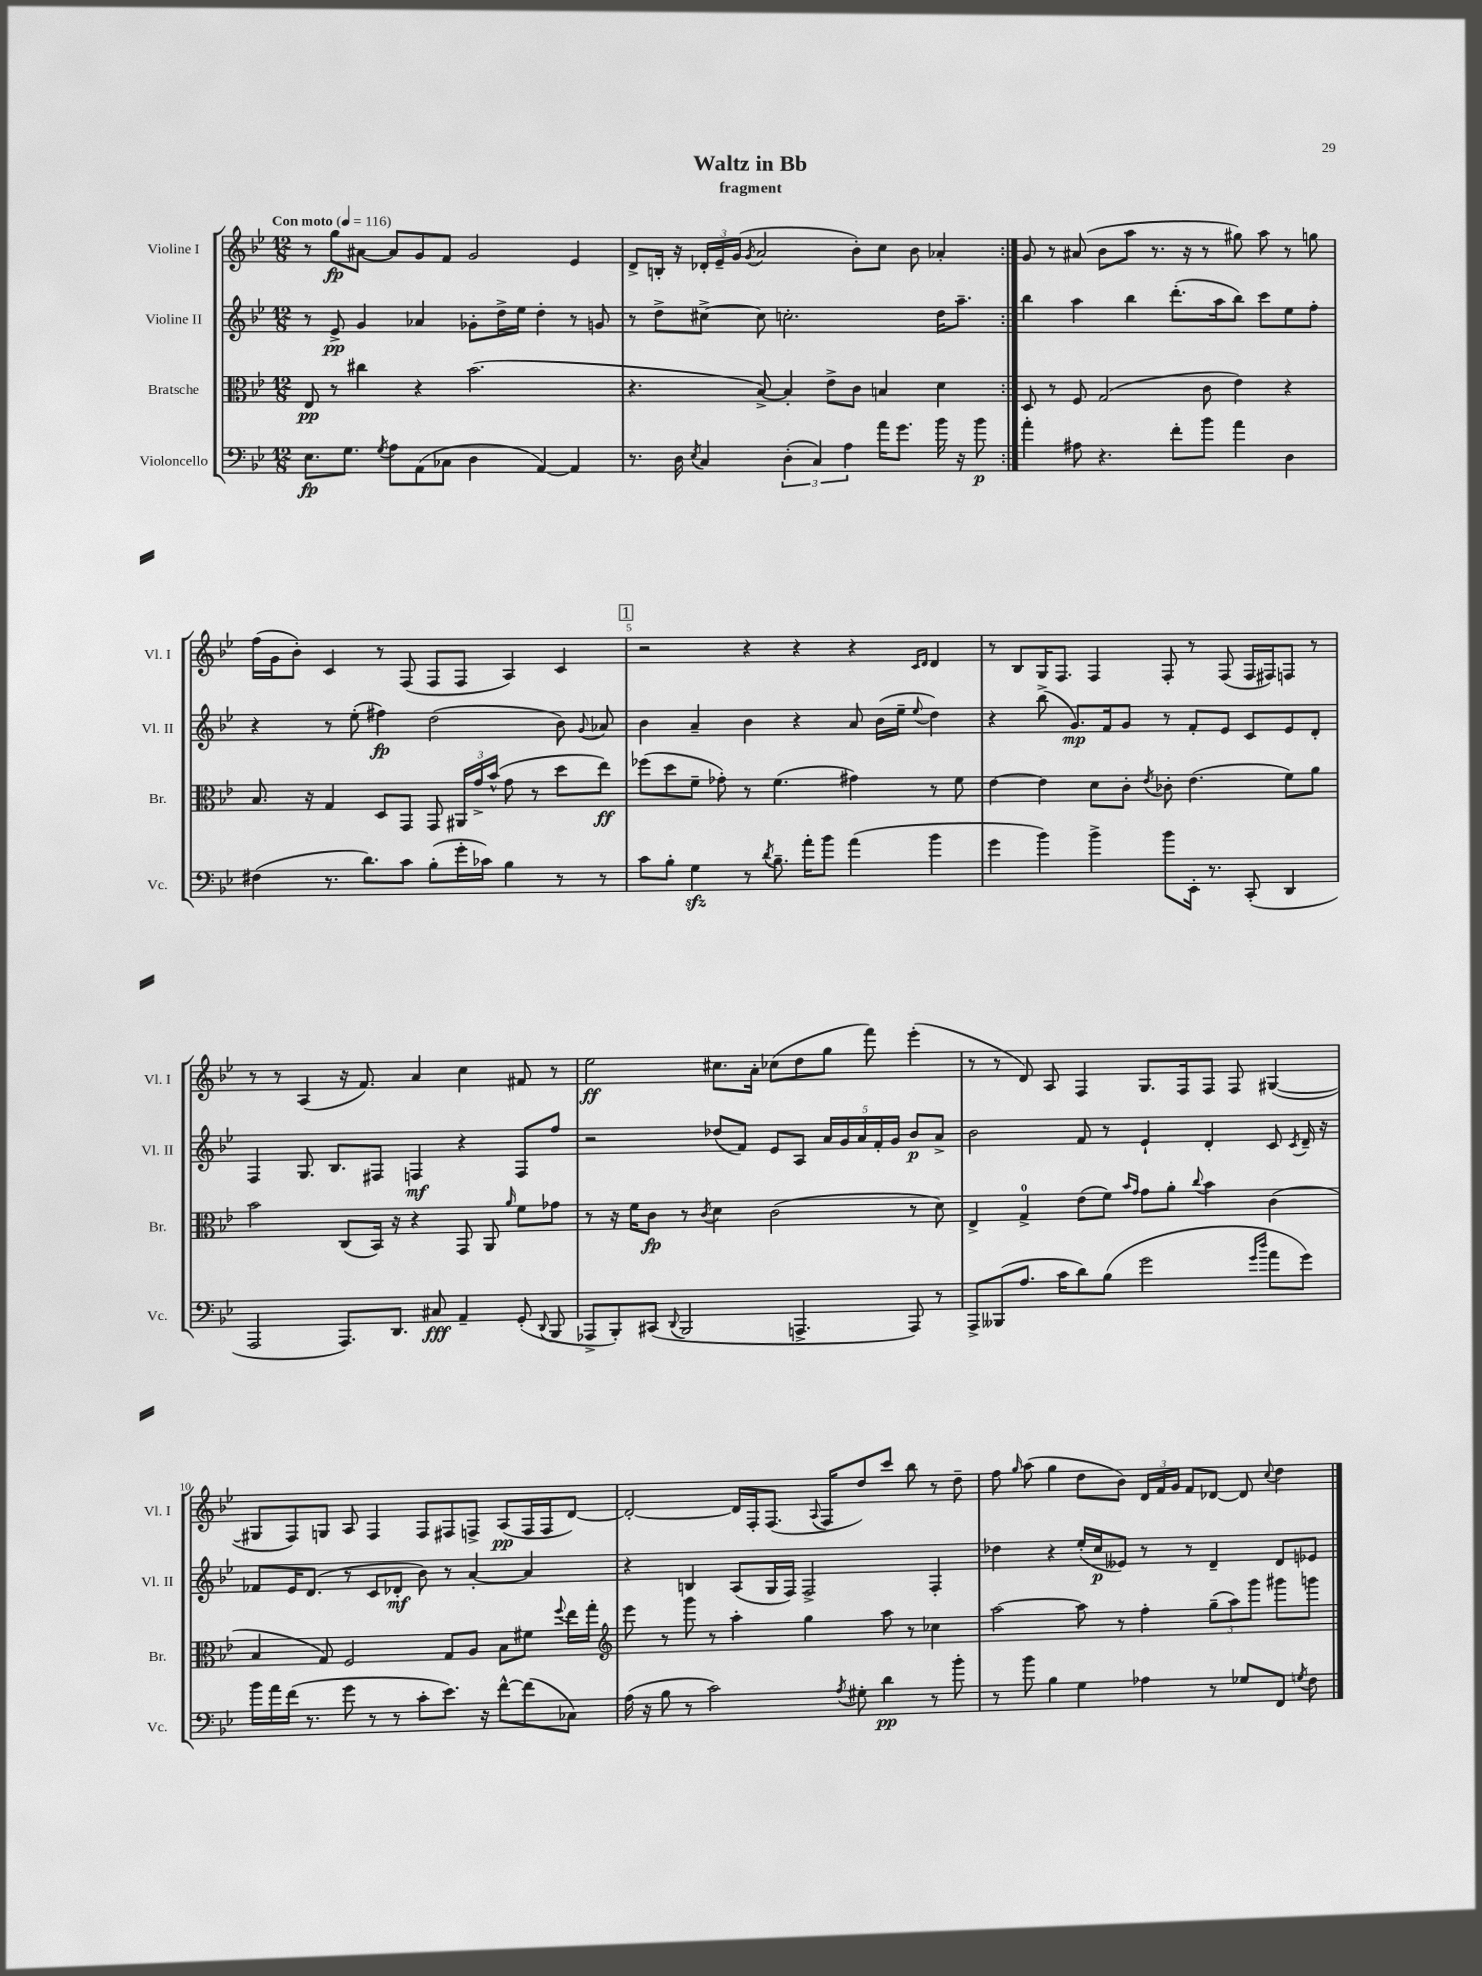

**kern	**kern	**kern	**kern
*staff4	*staff3	*staff2	*staff1
*clefF4	*clefC3	*clefG2	*clefG2
*k[b-e-]	*k[b-e-]	*k[b-e-]	*k[b-e-]
*M12/8	*M12/8	*M12/8	*M12/8
*MM116	*MM116	*MM116	*MM116
8.E-	8E-	8r	8r
.	8r	8e-^	8gg
8.G	.	.	.
.	4cc#	4g	[8a#
8qG	.	.	.
8A	.	.	8a#]
(8AA	4r	4a-	8g
8C-	.	.	8f
4D	(2.b-	8g-'	2g
.	.	16dd^	.
.	.	16ee-	.
[4AA)	.	4dd'	.
4AA]	.	8r	4e-
.	.	8g	.
=	=	=	=
8.r	4.r	8r	8d^
.	.	8dd^	16B'
16D	.	.	16r
8qE-	.	.	.
4C	.	[8cc#^	24d-'
.	.	.	24e-~
.	.	.	(24g
.	.	.	8qg
.	[8B-^)	8cc#]	2a
(6D'	4B-']	2.cc'	.
6C)	.	.	.
.	8e-^	.	.
6A	.	.	.
.	8c	.	8b-')
16a	4B	.	8cc
8.g	.	.	.
.	.	.	8b-
16b-	4d	16dd	4a-'
16r	.	8.aa~	.
8b-	.	.	.
=:|!	=:|!	=:|!	=:|!
4a'	8D	4bb-	8g
.	8r	.	8r
8A#	8F	4aa	(8a#
4.r	(2G	.	8b-
.	.	4bb-	8aa
.	.	.	8.r
8f'	.	(8.ddd'	.
.	.	.	16r
8b-	8c	.	8r
.	.	16aa	.
4a	4e-)	8bb-)	8gg#)
.	.	8ccc	8aa
4D	4r	8ee-	8r
.	.	8ff'	8gg
=	=	=	=
(4F#	8.B-	4r	(16ff
.	.	.	16g
.	.	.	8b-')
.	16r	.	.
8.r	4G	8r	4c
.	.	(8ee-'	.
8.d)	.	.	.
.	8D	4ff#)	8r
8c	8GG	.	(8F
(8B-'	8GG	(2dd	8F
16g'	24AA#	.	8F
.	24g^	.	.
16c-)	.	.	.
.	(24b-^^	.	.
4B-	8g	.	4A)
.	8r	.	.
8r	8dd	8b-)	4c
.	.	8qqg	.
8r	8ee-)	8a-	.
=	=	=	=
8c	(8ff-	4b-	2r
8B-'	8dd	.	.
4G	8f~	4a~	.
.	8g-')	.	.
8r	8r	4b-	4r
8qd	.	.	.
8.B-~	(4.f	.	.
.	.	4r	4r
16a'	.	.	.
8b-	.	.	.
(4a	4g#)	8a	4r
.	.	(16b-	.
.	.	16ee-~	.
.	.	.	16qqc
.	.	8qqee-	16qqd
4b-	8r	4dd)	4d
.	8f	.	.
=	=	=	=
4g	[4e-	4r	8r
.	.	.	8B-
4b-)	4e-]	(8bb-^	16G
.	.	.	8.F
.	.	8.g)	.
4b-^	8d	.	4F
.	.	16f	.
.	8c'	8g	.
.	8qe-	.	.
8b-	8c-'	8r	8F'
16EE-'	(4.e-	8f'	8r
8.r	.	.	.
.	.	8e-	(8F
(8CC'	.	8c	16F
.	.	.	16F#)
4DD	8f)	8e-	8F
.	8a	8d'	8r
=	=	=	=
2AAA	2b-	4F	8r
.	.	.	8r
.	.	8.G	(4A
.	.	8.B-	.
8.AAA)	(8C	.	16r
.	.	.	8.f)
.	16BB-)	8F#	.
8.DD	16r	.	.
.	4r	4F	4a
8C#	.	.	.
4AA~	8GG	4r	4cc
.	8AA	.	.
.	16qqa	.	.
(8GG'	8f	8F	8f#
8qqDD	.	.	.
8BBB-	8g-	8ff	8r
=	=	=	=
8AAA-^	8r	2r	2ee-
8BBB-')	16r	.	.
.	16f	.	.
(8CC#	8c	.	.
8qqDD	.	.	.
2BBB-	8r	.	.
.	8qc	.	.
.	4d	(8dd-	8.cc#
.	.	8f)	.
.	.	.	16a'
.	(2c	8e-	(8cc-
4.AAA^	.	8A	8dd
.	.	20a	8gg
.	.	20g	.
.	.	20a	.
.	.	.	8fff)
.	.	20f'	.
.	.	20g	.
8AAA)	8r	8b-	(4eee-'
8r	8d)	8a^	.
=	=	=	=
8AAA^	4E-^	2b-	8r
(8BBB--	.	.	8r
8.A	4G^	.	8d)
.	.	.	8A
16c	.	.	.
8d)	(8e-	8f	4F
(8B-	8f)	8r	.
.	16qqb-	.	.
.	16qqg	.	.
2g	8g	4e-`	8.G
.	8a'	.	.
.	.	.	16F
.	8qqcc	.	.
.	4b-	4d'	8F
.	.	.	8F
16qqg	.	.	.
16qqdd	.	.	.
8a	(4c	8c	([4G#
.	.	8qc	.
8g)	.	16d~	.
.	.	16r	.
=	=	=	=
16b-	4B-	8f-	8G#]
16a	.	.	.
(16f	.	16e-	8F)
8.r	.	(8.d	.
.	8G)	.	8G
8g	2F	8r	8A
8r	.	8c	4F
8r	.	8d-'	.
8c'	.	8b-)	8F
8.e-)	8G	8r	8F#
.	8A	[4a'	8F^
16r	.	.	.
[8f^^	8B-	.	(8A
(8f]	8f#	4a]	16F
.	.	.	16F
.	8qqff	.	.
8C-)	16ee-	.	[8d)
.	16gg'	.	.
=	=	=	=
*	*clefG2	*	*
(16A	8eee-	4r	2d'_
16r	.	.	.
8B-	8r	.	.
8r	8ggg	4B	.
2c)	8r	.	.
.	4aa'	(8A	16d]
.	.	.	16F'
.	.	16G	(8.F
.	.	16F)	.
.	4gg	2F^	.
.	.	.	8qqA
.	.	.	16F
8qA	.	.	.
8G#'	.	.	8dd)
4d	8aa	.	8ccc
.	8r	.	8bb-
8r	4cc-	4F'	8r
8b-'	.	.	8dd~
=	=	=	=
8r	[2aa	4dd-	8ff
.	.	.	16qqgg
8b-	.	.	(8aa
4B-	.	4r	4gg
4G	8aa]	(16ee-'	8dd
.	.	16cc	.
.	8r	8e--)	8b-)
4A-	4ff'	8r	24d
.	.	.	24f
.	.	.	24g
.	.	8r	8f
8r	(12gg~	4d~	[8d-
.	12aa)	.	.
8G-	.	.	8d-]
.	12ggg	.	.
.	.	.	8qqcc
8FF	8ggg#	8d	4dd
8qG	.	.	.
8F	8ggg	8e-	.
==	==	==	==
*-	*-	*-	*-
